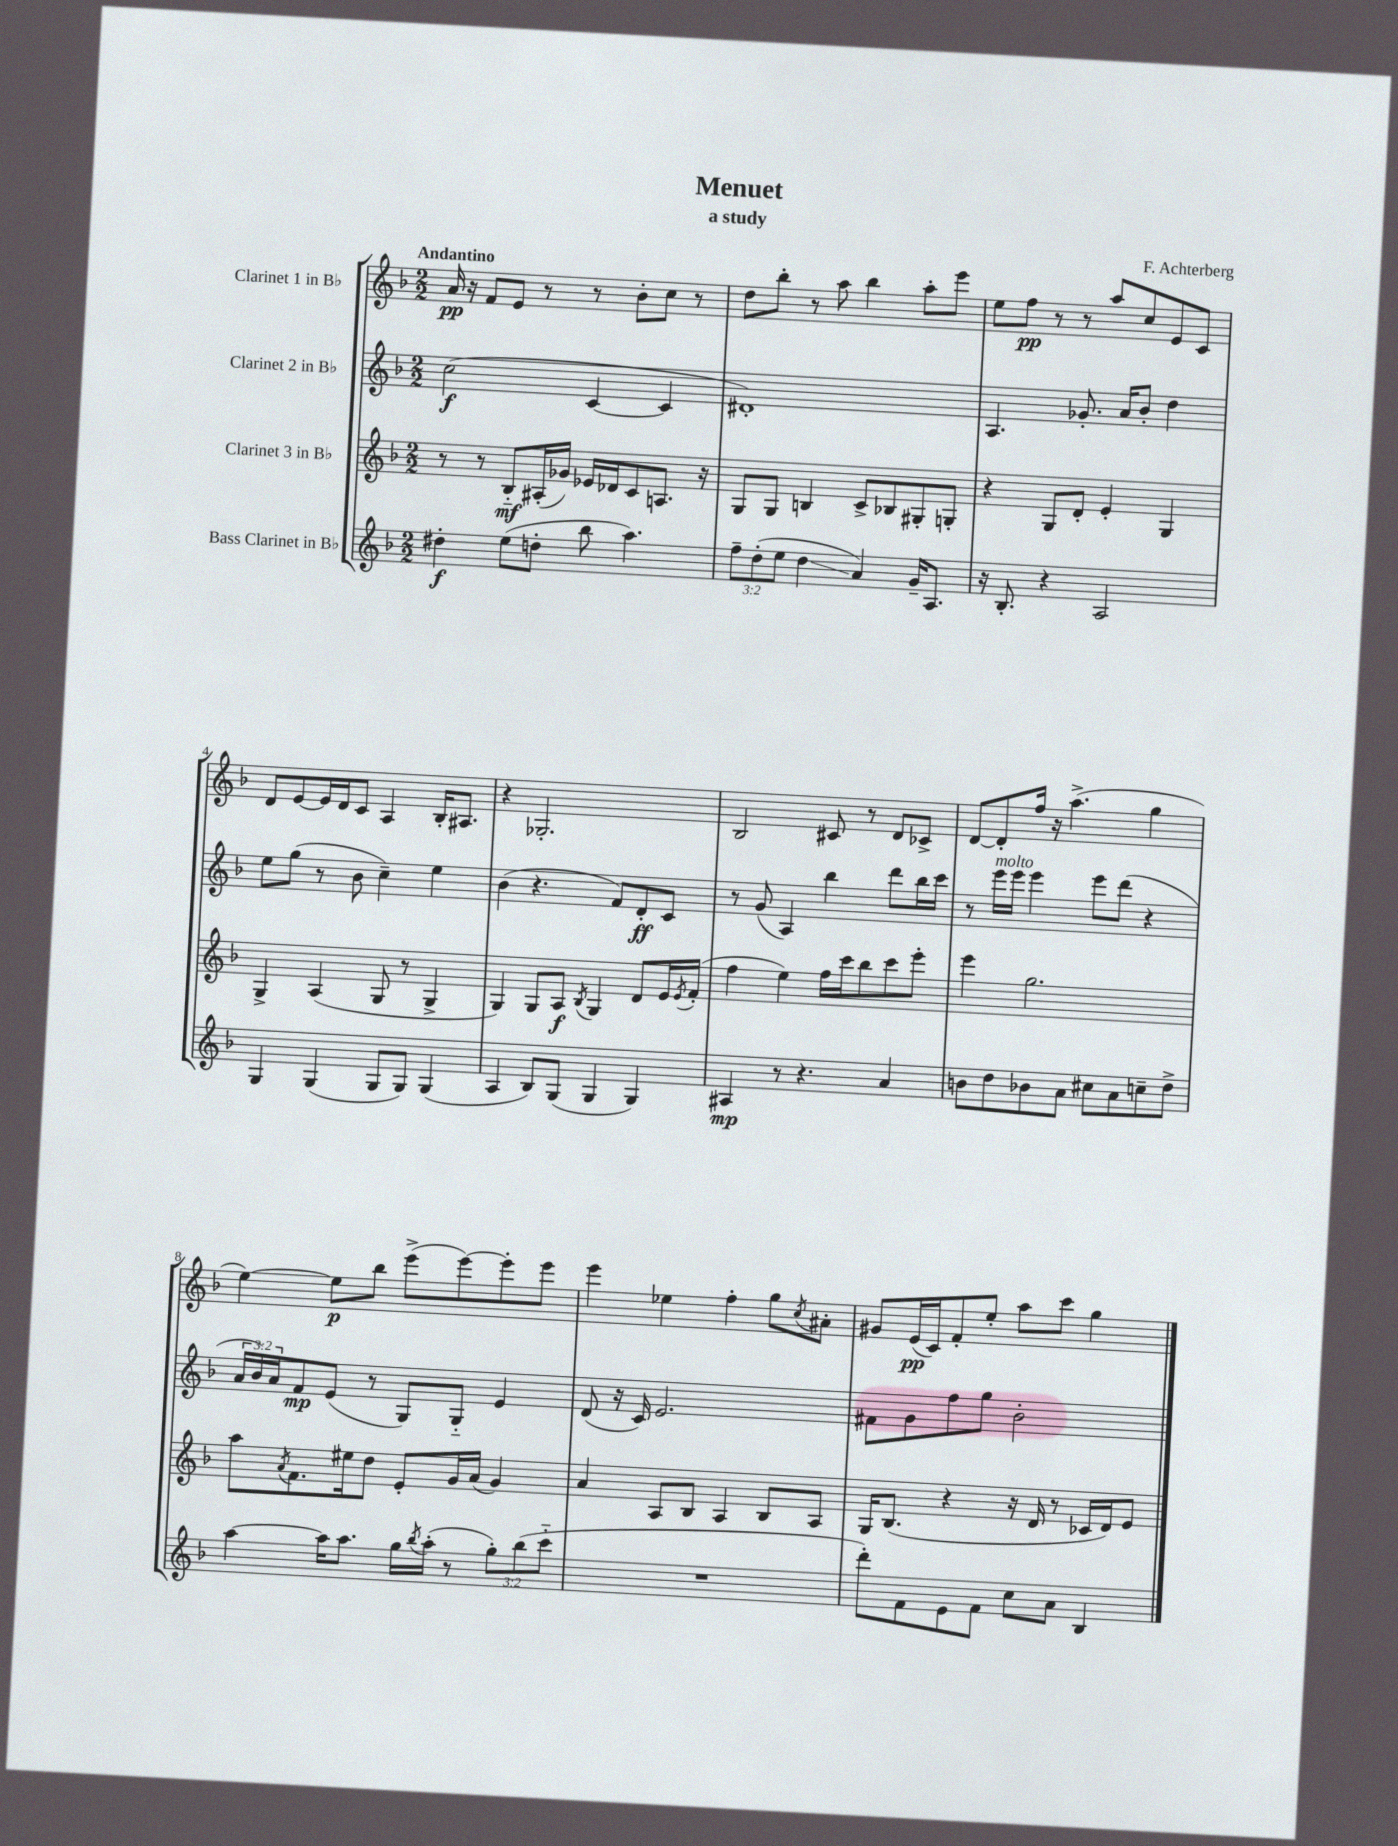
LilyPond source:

\header { title = "Menuet" composer = "F. Achterberg" subtitle = "a study" }
<<
\new StaffGroup <<
\new Staff = "s0" \with { instrumentName = "Clarinet 1 in Bb" } {
    \clef treble \key f \major \numericTimeSignature \time 2/2 \tempo "Andantino"
    a'16\pp r16 f'8 e'8 r8 r8 bes'8-. c''8 r8 |
    d''8 bes''8-. r8 a''8 bes''4 a''8-. e'''8 |
    e''8 f''8\pp r8 r8 a''8 c''8 e'8 c'8 |
    d'8 e'8~ e'16 d'16 c'8 a4 bes16-. ais8. |
    r4 ges2.-. |
    bes2 cis'8 r8 d'8 ces'8-> |
    d'8~ d'8-. f''16 r16 a''4.->( g''4 |
    e''4~) e''8\p bes''8 e'''8->( e'''8~) e'''8-. e'''8 |
    e'''4 ees''4 f''4-. g''8 \acciaccatura { c''8 } ais'8-. |
    gis'8 e'16\pp( c'16) f'8-. e''8-. a''8 c'''8 g''4 \bar "|." |
}
\new Staff = "s1" \with { instrumentName = "Clarinet 2 in Bb" } {
    \clef treble \key f \major \numericTimeSignature \time 2/2 \override Staff.TupletNumber.text = #tuplet-number::calc-fraction-text
    c''2\f( c'4~ c'4 |
    dis'1-.) |
    a4. ges'8.-. a'16 bes'8-. d''4 |
    e''8 g''8( r8 bes'8 c''4--) e''4 |
    bes'4( r4. f'8) d'8-.\ff c'8 |
    r8 g'8( a4) bes''4 d'''8 bes''16 c'''16 |
    r8 e'''16^\markup { \italic "molto" } e'''16 e'''4 e'''8 d'''8( r4 |
    \tuplet 3/2 { a'16 bes'16) a'16 } f'8\mp e'8( r8 g8) g8-_ e'4 |
    d'8( r16 c'16) e'2. |
    fis'8 g'8 f''8 g''8 bes'2-. \bar "|." |
}
\new Staff = "s2" \with { instrumentName = "Clarinet 3 in Bb" } {
    \clef treble \key f \major \numericTimeSignature \time 2/2
    r8 r8 bes8-_\mf ais16-.( ges'16) ees'16 des'16 c'8 a8. r16 |
    g8 g8 b4 c'8-> bes8 gis8-. g8-. |
    r4 g8 d'8-. e'4-. g4 |
    g4-> a4( g8 r8 g4-> |
    g4) g8 a8\f \acciaccatura { bes8 } g4 d'8 e'16 \acciaccatura { e'8 } f'16-.( |
    f''4 e''4) f''16 c'''16 bes''8 c'''8 e'''8-. |
    e'''4 g''2. |
    a''8 \acciaccatura { a'8 } f'8. eis''16 d''8 e'8-. g'16 a'16( g'4) |
    a'4 a8 bes8 a4 bes8 a8 |
    g16 bes8.( r4 r16 d'16 r8 ces'16 d'16) e'8 \bar "|." |
}
\new Staff = "s3" \with { instrumentName = "Bass Clarinet in Bb" } {
    \clef treble \key f \major \numericTimeSignature \time 2/2 \override Staff.TupletNumber.text = #tuplet-number::calc-fraction-text
    dis''4-.\f e''8( d''8-. bes''8 a''4.) |
    \tuplet 3/2 { f''8-- d''8-.( e''8 } d''4\glissando a'4) g'16-- a8. |
    r16 bes8.-. r4 a2 |
    g4 g4( g8 g8) g4( |
    a4 bes8) g8( g4 g4) |
    ais4\mp r8 r4. a'4 |
    b'8 d''8 bes'8 a'8 cis''8 a'8 c''8-- d''8-> |
    a''4~ a''16 a''8. g''16 \acciaccatura { bes''8 } a''16-.( r8 \tuplet 3/2 { g''8-.) bes''8( c'''8-_ } |
    R1 |
    d'''8-.) f'8 e'8 f'8 c''8 a'8 bes4 \bar "|." |
}
>>
>>
